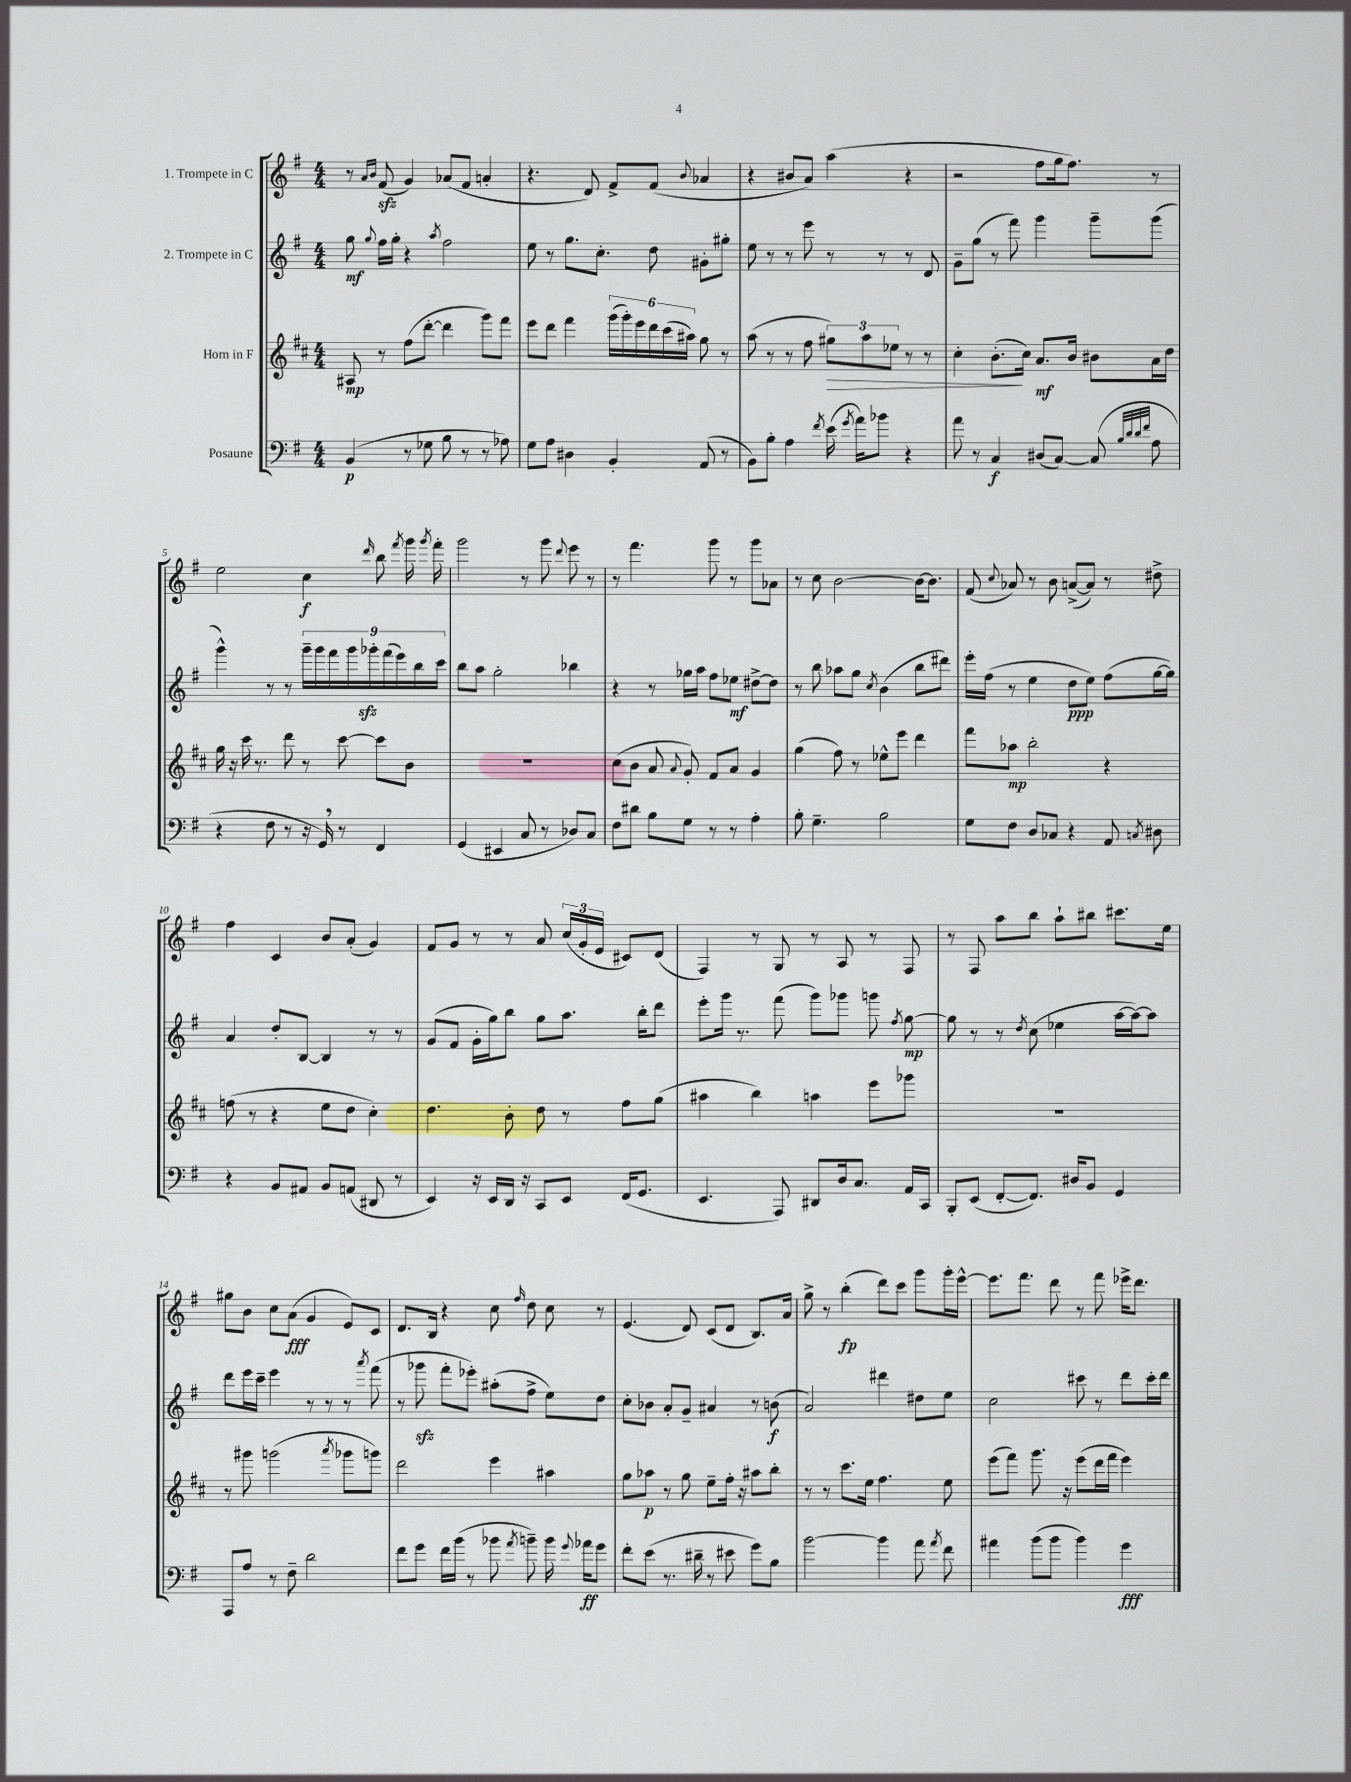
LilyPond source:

<<
\new StaffGroup <<
\new Staff = "s0" \with { instrumentName = "1. Trompete in C" } {
    \clef treble \key g \major \numericTimeSignature \time 4/4
    \autoBeamOff r8 \grace { a'16[ b'16] } fis'8\sfz( g'4) aes'8[( fis'8] a'4-. |
    r4. d'8) fis'8[-> fis'8]( \appoggiatura { b'8 } aes'4 |
    r4 bis'8[ a'8]) a''4( r4 |
    r2 fis''8[ g''16 fis''8.]) r8 |
    e''2 c''4\f \grace { d'''16 } b''8 \acciaccatura { fis'''8 } g'''16 \acciaccatura { g'''8 } fis'''16-. |
    g'''2 r8 g'''8 \appoggiatura { d'''8 } e'''8 r8 |
    r8 fis'''4. g'''8 r8 g'''8[ aes'8] |
    r8 c''8 b'2~ b'16[~ b'8.] |
    fis'8( \appoggiatura { c''8 } aes'8) r8 b'8 a'8[~->( a'8]) r8 dis''8-> |
    fis''4 c'4 b'8[ a'8]-.( g'4) |
    fis'8[ g'8] r8 r8 a'8 \tuplet 3/2 { c''16[( g'16-. e'16] } cis'8[) d'8]( |
    fis4) r8 g8 r8 a8 r8 fis8 |
    r8 fis8 a''8[ b''8] a''8[-! bis''8] cis'''8.[ e''16] |
    gis''8[ b'8] c''8[ a'8]\fff( g'4 e'8[) c'8] |
    d'8.[ b16] r4 c''8 \grace { fis''16 } d''8 c''8 r8 |
    e'4.( d'8) c'8[( d'8] b8.[) a'16] |
    g''8-> r8 b''4-.\fp( d'''8[) c'''8] g'''8[ g'''16-. e'''16]~-^ |
    e'''8.[ fis'''8.] d'''8 r8 fis'''8 ees'''16[-> d'''8.] \bar "|." |
}
\new Staff = "s1" \with { instrumentName = "2. Trompete in C" } {
    \clef treble \key g \major \numericTimeSignature \time 4/4
    \autoBeamOff g''8\mf \appoggiatura { g''8 } fis''16[ g''16]-. r4 \acciaccatura { a''8 } fis''2 |
    e''8 r8 g''8.[ c''8.]-. d''8 gis'8[-. gis''8]-. |
    e''8 r8 r8 e'''8 r8 r8 r8 d'8 |
    g'8[-- g''8]( r8 fis'''8) g'''4 g'''8[-- g'''8]( |
    g'''4-^) r8 r8 \tuplet 9/8 { g'''16[-- g'''16 fis'''16 g'''16 ges'''16-.\sfz fis'''16( e'''16) b''16 c'''16] } |
    b''8[ a''8] g''2-. bes''4 |
    r4 r8 ges''16[ a''16] fis''8[ ees''8]\mf dis''8[~-> dis''8] |
    r8 b''8 aes''8[ g''8] \acciaccatura { c''8 } b'4( b''8[ dis'''8]) |
    e'''16[-. fis''16]( r8 e''4 d''8[\ppp e''8]) fis''8[( g''16~ g''16]) |
    a'4 d''8[-. b8]~ b4 r8 r8 |
    g'8[( fis'8] g'16[-. g''16) b''8] g''8[ a''8.] b''16[-. d'''8] |
    e'''8[-. g'''16] r8. fis'''8( g'''8[) ges'''8] g'''8 \acciaccatura { fis''8 } g''8~\mp |
    g''8 r8 r8 \acciaccatura { d''8 } c''8( ees''4 a''16[~ a''16~) a''8] |
    d'''8[ e'''16 c'''16]-- e'''4 r8 r8 r8 \acciaccatura { a'''8 } fis'''8( |
    r8 ges'''8\sfz fis'''8[-. ees'''8]-.) ais''8[-.( fis''8]-> e''8[) d''8] |
    c''8[-. bes'8] a'8[-. g'8]-- ais'4 r8 b'8\f( |
    a'2) dis'''4 dis''8[ e''8] |
    c''2 cis'''8 r8 d'''8[ cis'''16-. d'''16] \bar "|." |
}
\new Staff = "s2" \with { instrumentName = "Horn in F" } {
    \clef treble \key d \major \numericTimeSignature \time 4/4
    \autoBeamOff ais8\mp r8 fis''8[( d'''8]~-. d'''4 g'''8[) fis'''8] |
    e'''8[ d'''8] fis'''4 \tuplet 6/4 { g'''16[( g'''16-.) e'''16 d'''16 cis'''16( ais''16]) } g''8 r8 |
    a''8( r8 r8 fis''8 \tuplet 3/2 { gis''8[\>) a''8 ees''8] } r8 r8 |
    cis''4-. b'8.[-.\!( cis''16]) a'8.[\mf b'16] bis'8[ a'16 d''16] |
    g''16 r16 cis'''16 r8. d'''8 r8 cis'''8~ cis'''8[ b'8] |
    R1 |
    cis''8[( b'8] a'8 \appoggiatura { a'8 } g'8-.) fis'8[ a'8] g'4 |
    g''4( fis''8) r8 ees''8[-^ e'''8] d'''4 |
    fis'''8[ aes''8]\mp b''2-. r4 |
    f''8( r8 r4 e''8[ d''8] cis''4-.) |
    d''4. b'8-. d''8 r8 fis''8[ g''8]( |
    ais''4 b''4) a''4 e'''8[ ges'''8] |
    R1 |
    r8 gis'''8 g'''2( \acciaccatura { a'''8 } ges'''8[ g'''8]) |
    d'''2 e'''4 ais''4 |
    g''8[ aes''8]\p r8 g''8 e''8[-- fis''16]-. r16 ais''8[ b''8]-. |
    r8 r8 cis'''8.[ e''16] fis''4. e''8 |
    e'''8[( fis'''8]) g'''8. r16 e'''8[( d'''16 fis'''16] e'''4) \bar "|." |
}
\new Staff = "s3" \with { instrumentName = "Posaune" } {
    \clef bass \key g \major \numericTimeSignature \time 4/4
    \autoBeamOff b,4\p( r8 ges8 b8 r8 r8 aes8) |
    g8[ a8] dis4 b,4-. a,8( r8 |
    b,8[) b8]-. a4 \acciaccatura { fis'8 } e'16( \acciaccatura { g'8 } a'16[) bes'8] r4 |
    a'8 r8 c4\f dis8[( c8]~) c8( \grace { b32[ d'32 d'32 fis'32] } a8 |
    r4 fis8 r8 r16 g,16) \breathe r8 fis,4 |
    g,4( eis,4 c8 r8 des8[) c8] |
    fis8[ dis'8] b8[ g8] r8 r8 a4-. |
    b8-. g4.-- b2 |
    g8[ fis8] d8[ ces8] r4 a,8 \acciaccatura { c8 } dis8 |
    r4 b,8[ ais,8] b,8[ a,8]( dis,8 r8 |
    e,4) r16 e,16[ d,16] r16 c,8[ e,8] fis,16[( g,8.] |
    e,4. a,,8) dis,8[ d16 c8.] a,16[ c,16] |
    b,,8[-. e,8]( fis,8[~-. fis,8.]) dis16[ b,8] g,4 |
    a,,8[ a8] r8 fis8-- d'2 |
    fis'8[ g'8] fis'16[ b'16]( r8 bes'8 \acciaccatura { a'8 } b'8--) b'16 \appoggiatura { g'8 } aes'16[\ff g'8] |
    fis'8[-. e'8]( r8. dis'16-- r8 eis'8 g'8[) b8] |
    b'2~ b'4 a'8 \acciaccatura { a'8 } fis'8 |
    ais'4 b'8[( b'8] b'4) g'4\fff \bar "|." |
}
>>
>>
